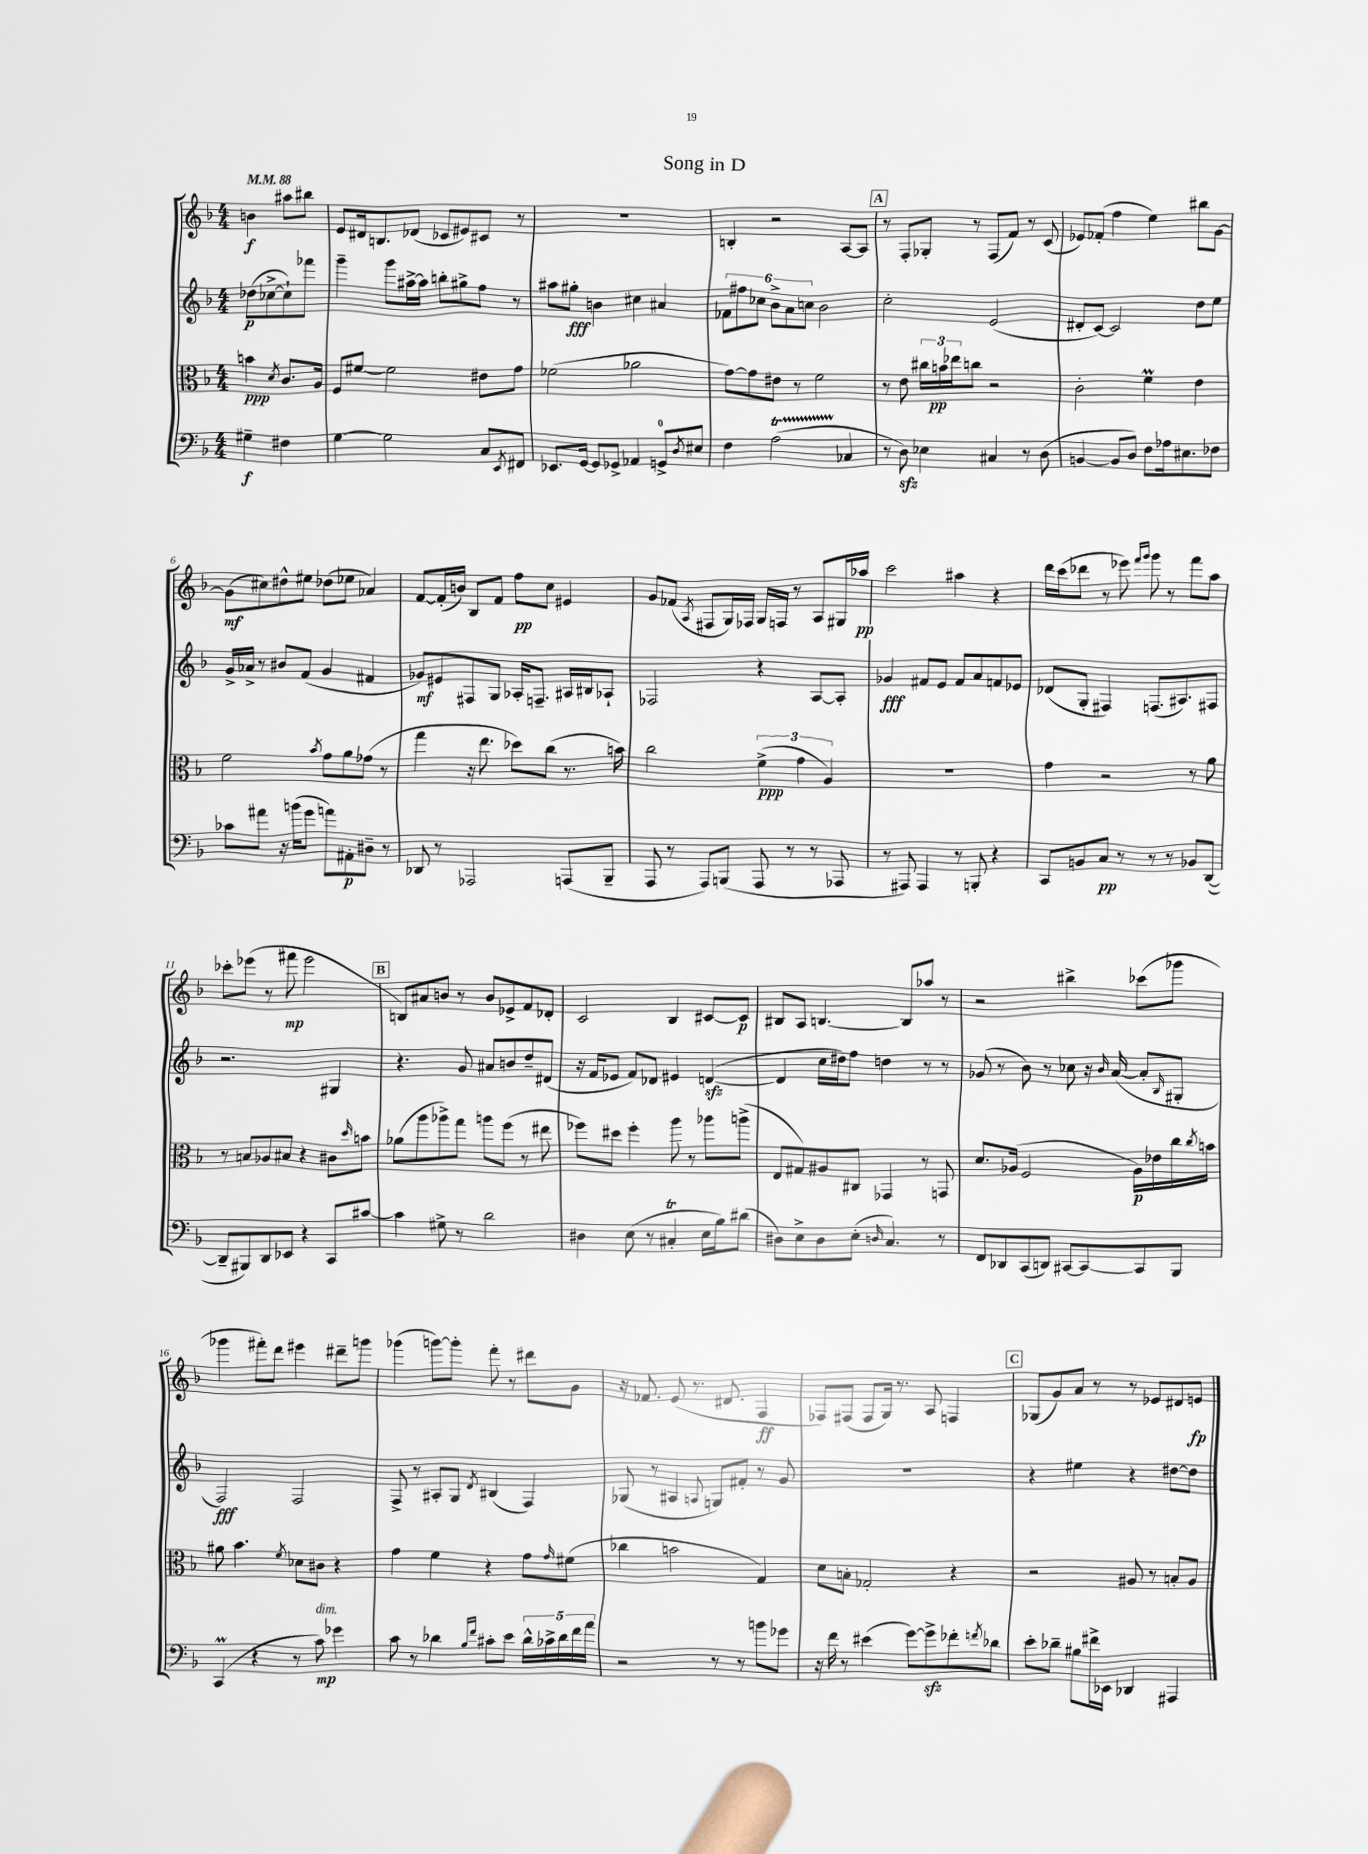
\header { title = "Song in D" }
<<
\new StaffGroup <<
\new Staff = "s0" {
    \clef treble \key f \major \numericTimeSignature \time 4/4 \partial 2 \tempo 4 = 88
    b'4\f ais''8 bis''8 |
    e'8 dis'16 b8. des'8( ces'8 eis'8) cis'8 r8 |
    R1 |
    b4-. r2 a8~ a8 |
    \mark \markup { \box "A" } r8 f8-. ges8-. r8 f8( f'8) r8 c'8( |
    ees'8) fes'8-.( f''4 e''4) bis''8 g'8~ |
    g'8\mf( cis''8) dis''8-^ eis''8 des''8( ees''8 aes'4) |
    f'8~ f'16-.( b'16) bes8 f'8 f''8\pp c''8 eis'4 |
    g'8 fes'8( \acciaccatura { a8 } fis8 g16) fes16 g16 f16 r8 a8 gis16 aes''16\pp |
    c'''2 ais''4 r4 |
    d'''16 c'''16( des'''8 r8 ees'''8) \grace { f'''16 g'''16 } g'''8 r8 f'''8 a''8 |
    ces'''8-. ees'''8( r8 fis'''8\mp ees'''2 |
    \mark \markup { \box "B" } b8) ais'8 b'8 r8 b'8 ees'8-> f'8 des'8-. |
    c'2 bes4 cis'8~ cis'8\p |
    bis8 a8 b4.~ b8 aes''8 r8 |
    r2 bis''4-> ces'''8( ges'''8 |
    ges'''4 fis'''8-.) d'''8 eis'''4 dis'''8-- g'''8 |
    ges'''4( g'''8~) g'''8-. f'''8-. r8 dis'''8 g'8 |
    r16 fes'8. e'8( r8. dis'8. f4\ff |
    fes8) fis8( fis8 g16) r8. a8 f4 |
    \mark \markup { \box "C" } ges8( g'8) a'8 r8 r8 ees'8 dis'8 e'8\fp \bar "|." |
}
\new Staff = "s1" {
    \clef treble \key f \major \numericTimeSignature \time 4/4 \partial 2
    des''8\p( ces''8~-> ces''8-!) fes'''8 |
    g'''4-- g'''8 ais''16~-> ais''16 b''8-. gis''8-> f''8 r8 |
    ais''8 gis''8-.\fff b'4 cis''4 ais'4 |
    \tuplet 6/4 { fes'8 fis''8 ces''8 bes'8-> a'8 c''8 } bes'2 |
    \mark \markup { \box "A" } c''2-. e'2( |
    dis'8-. c'8~) c'2 d''8 e''8 |
    g'16-> aes'16-> r8 bis'8 f'8( g'4 fis'4 |
    ges'8\mf) eis'8 fis8 g8 aes16-. f8.-- ais16 bis16 aes8-! |
    fes2 r4 a8~ a8-. |
    ges'4\fff fis'8 e'8 fis'8 a'8 f'8 ees'8 |
    des'8( g8-. fis4) f8.( ais8.) fis8 |
    r2. gis4 |
    \mark \markup { \box "B" } r4. g'8 ais'8 b'8 d''8-- dis'8( |
    r16 f'16 ees'8 f'8) des'8 eis'4 d'4~\sfz( |
    d'4 c''16 dis''16) f''8 d''4 r8 r8 |
    ges'8( r8 bes'8) r8 ces''8 r16 \grace { bes'16 } a'16~( a'8-. \grace { bes16 } gis8-. |
    f2\fff) f2 |
    f8-> r8 ais8-. g8 \acciaccatura { d'8 } bis4( f4) |
    ges8( r8 ais4 \appoggiatura { a8 } g8) fis'8-. r8 g'8 |
    R1 |
    \mark \markup { \box "C" } r4 eis''4 r4 dis''8~ dis''8 \bar "|." |
}
\new Staff = "s2" {
    \clef alto \key f \major \numericTimeSignature \time 4/4 \partial 2
    b'4\ppp \acciaccatura { d'8 } c'8. a16 |
    f8 fis'8~ fis'2 eis'8 g'8 |
    fes'2( aes'2 |
    g'8~) g'8 eis'8 r8 f'2 |
    \mark \markup { \box "A" } r8 e'8 \tuplet 3/2 { cis''16 b'16\pp ees''16 } c''8 r2 |
    c'2-. f'4\prall e'4 |
    f'2 \acciaccatura { bes'8 } g'8 a'8 ges'8( r8 |
    g''4 r16 e''8. des''8) c''8( r8. b'16) |
    c''2 \tuplet 3/2 { f'4->\ppp( g'4 a4) } |
    R1 |
    g'4 r2 r8 a'8 |
    r8 b8 aes8 bis8 r4 cis'8 \grace { d''16 } b'8 |
    \mark \markup { \box "B" } aes'8( a''8 aes''8->) g''8 a''8 f''8( r8 eis''8 |
    fes''8) dis''8 fes''4-. a''8 r8 aes''8 a''8->( |
    e8 gis8) ais8 cis8 ges,4 r8 g,8 |
    d'8. aes16( f2 aes16\p) ees'16 c''16 \acciaccatura { c''8 } b'16 |
    ais'8 bes'4. \acciaccatura { f'8 } des'8 cis'8 r4 |
    g'4 f'4 r4 g'8 \grace { g'16 } fis'8( |
    ces''4 b'2 g4) |
    d'8 b8-. ges2-. r4 |
    \mark \markup { \box "C" } r2 ais8 r8 b8-. ais8 \bar "|." |
}
\new Staff = "s3" {
    \clef bass \key f \major \numericTimeSignature \time 4/4 \partial 2
    gis4--\f fis4 |
    g4~ g2 c8 \acciaccatura { e,8 } fis,8 |
    ees,8. g,16~ g,8 ges,8-> aes,4 g,8-0-> \acciaccatura { d8 } eis8 |
    f4 a2\startTrillSpan( ces4\stopTrillSpan |
    \mark \markup { \box "A" } r8 d8\sfz) ees4 cis4 r8 d8( |
    b,4~ b,8 d8) f8 aes16 eis8. fes8 |
    ces'8 ais'8 r16 b'16( g'8 a'8) ais,8-.\p dis8-- r8 |
    des,8 r8 aes,,2 a,,8( bes,,8-- |
    a,,8 r8 a,,8) b,,8( a,,8 r8 r8 aes,,8 |
    r8 ais,,8) ais,,4 r8 b,,8-. r4 |
    c,8 b,8 c8\pp r8 r8 r8 bes,8 d,8~( |
    d,8-- bis,,8) d,8 ees,8 r4 c,8 cis'8~ |
    \mark \markup { \box "B" } cis'4 gis8-> r8 d'2 |
    dis4 e8( r8 cis4-.\trill e16 bes16) dis'8( |
    dis8) e8-> dis8 e8-.( \grace { d16 } c4.) r8 |
    f,8 des,8 c,8( d,8) cis,8~ cis,8~ cis,8 bes,,8 |
    c,4\prall( r4 r8 c'8\mp^\markup { \italic "dim." }) ges'4 |
    c'8 r8 des'4 \grace { bes16 f'16 } cis'8-. e'8 \tuplet 5/4 { des'16-^ ces'16-> des'16 f'16 a'16 } |
    r2 r8 r8 b'8 ges'8 |
    r16 f'16 r8 eis'4( g'8~) g'8->\sfz fes'8-. \acciaccatura { f'8 } des'8 |
    \mark \markup { \box "C" } e'8-. des'8-- bis8 fis'16-> ees,16 des,4 ais,,4 \bar "|." |
}
>>
>>
